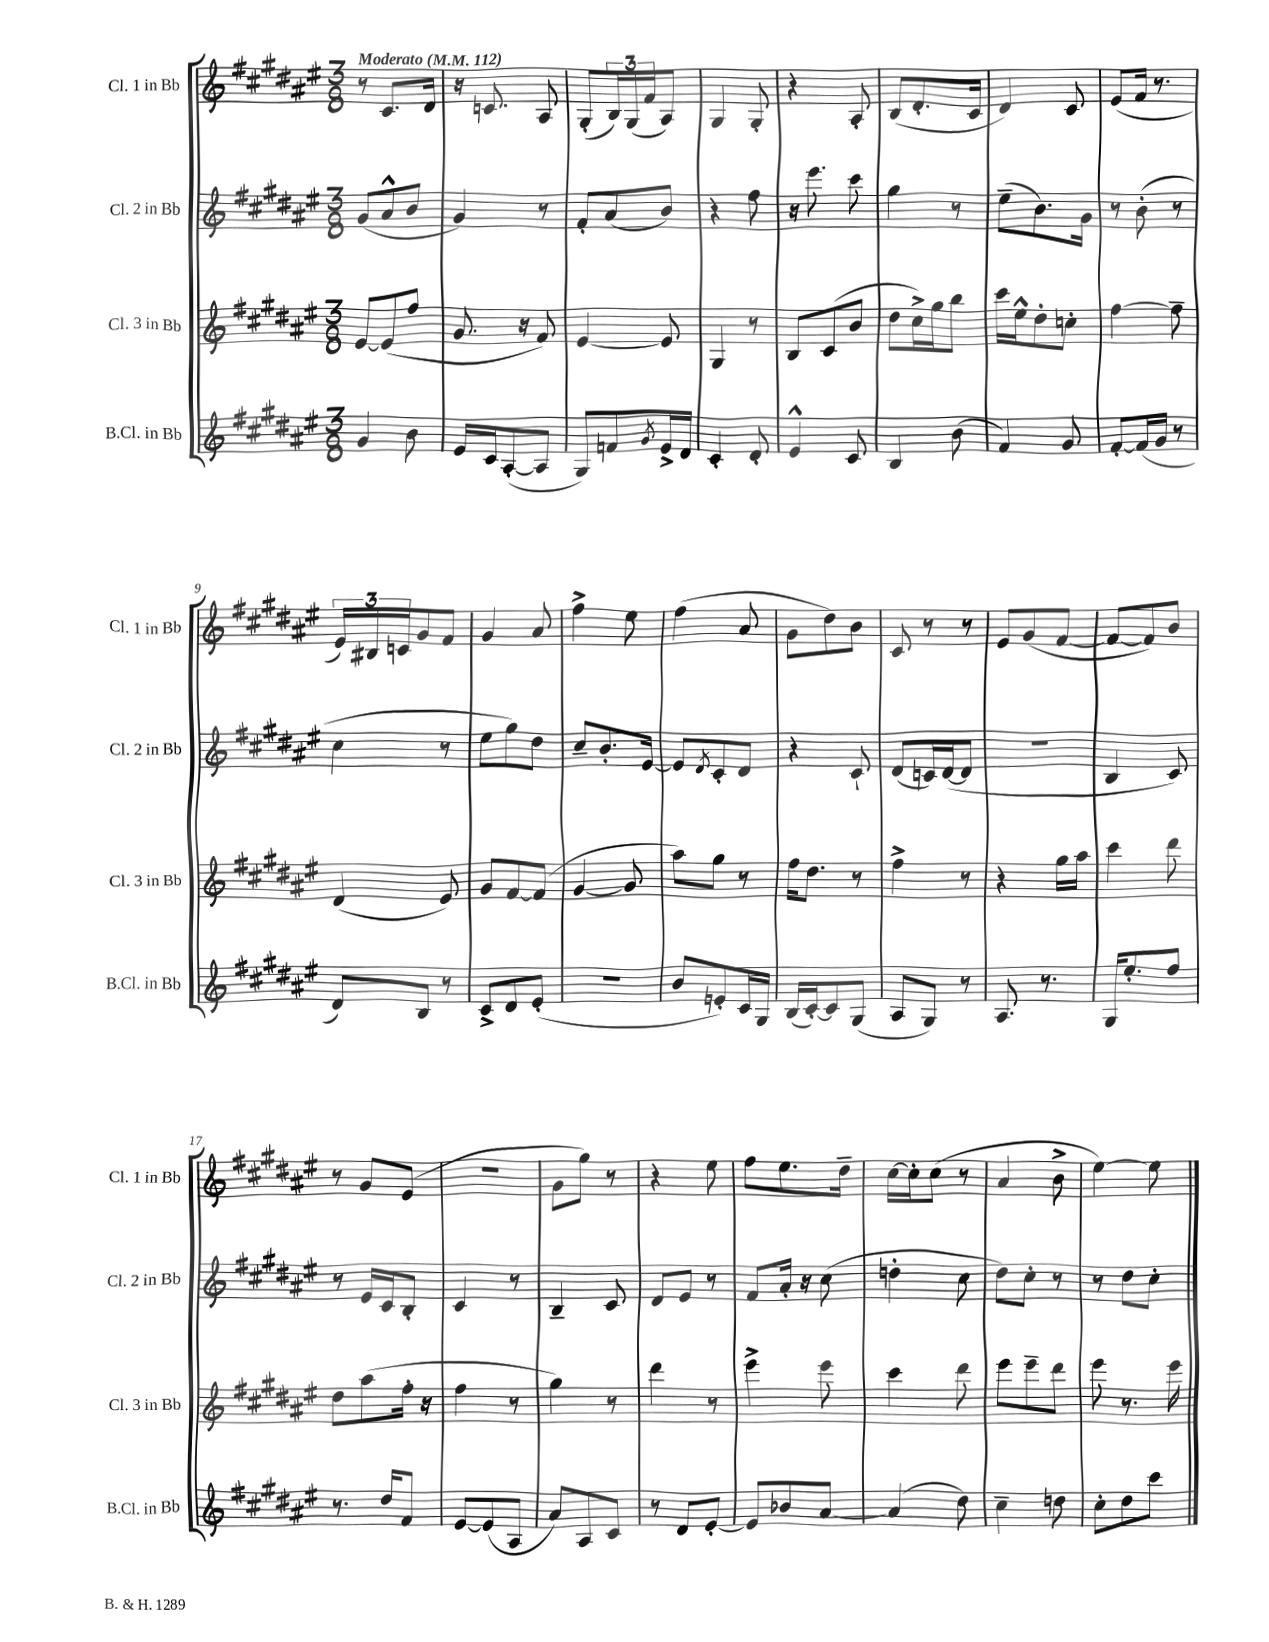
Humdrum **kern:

**kern	**kern	**kern	**kern
*part4	*part3	*part2	*part1
*staff4	*staff3	*staff2	*staff1
*I"B.Cl. in Bb	*I"Cl. 3 in Bb	*I"Cl. 2 in Bb	*I"Cl. 1 in Bb
*I'B.Cl. in Bb	*I'Cl. 3 in Bb	*I'Cl. 2 in Bb	*I'Cl. 1 in Bb
*clefG2	*clefG2	*clefG2	*clefG2
*k[f#c#g#d#a#e#]	*k[f#c#g#d#a#e#]	*k[f#c#g#d#a#e#]	*k[f#c#g#d#a#e#]
*M3/8	*M3/8	*M3/8	*M3/8
*MM112	*MM112	*MM112	*MM112
=1	=1	=1	=1
!	!	!	!LO:TX:a:B:t=Moderato
4g#/	[8e#/L	(8g#/L	8r
.	(8e#/]	8a#^^/	8.c#/L
8b\	8ff#/J	8b/J	.
.	.	.	16d#/Jk
=2	=2	=2	=2
16e#/LL	8.g#/	4g#/)	16r
16c#/J	.	.	8.cn/
([8A#'/	.	.	.
.	16r	.	.
8A#/J]	8f#/)	8r	8A#/
=3	=3	=3	=3
8G#/L)	[4e#/	8f#'/L	(8G#'/L
8fn/	.	(8a#/	24B/L)
.	.	.	(24G#/
.	.	.	24f#/J
8qg#/	.	.	.
16e#^/L	8e#/]	8b/J)	8A#/J)
16d#/JJ	.	.	.
=4	=4	=4	=4
4c#'/	4G#/	4r	4G#/
8d#'/	8r	8ff#\	8G#'/
=5	=5	=5	=5
4e#^^/	8B/L	16r	4r
.	.	8.eee#\	.
.	(8c#/	.	.
8c#/	8b/J	8ccc#\	8A#'/
=6	=6	=6	=6
4B/	8dd#\L	4gg#\	(8B/L
.	16cc#^\L)	.	8.d#'/
.	16gg#\J	.	.
(8b\	8bb\J	8r	.
.	.	.	16c#/Jk
=7	=7	=7	=7
4f#/)	16ccc#\LL	(8ee#~\L	4d#/)
.	16ee#^^\J	.	.
.	8dd#'\	8.b\)	.
8g#/	8ccn'\J	.	8c#/
.	.	16g#\Jk	.
=8	=8	=8	=8
[8f#'/L	[4ff#\	8r	(8e#/L
(16f#/L]	.	(8b'\	16f#/Jk
16g#/JJ	.	.	8.r
8r	8ff#~\]	8r	.
!!LO:LB:g=z
=9	=9	=9	=9
8d#/L)	(4d#/	4cc#\	24e#/LL)
.	.	.	24B#X/
.	.	.	24cn/J
8B/J	.	.	8g#/
8r	8e#/)	8r	8f#/J
=10	=10	=10	=10
8c#^/L	8g#/L	8ee#\L	4g#/
8d#/	[8f#/	8gg#\)	.
(8e#'/J	(8f#/J]	8dd#\J	8a#/
=11	=11	=11	=11
4.r	[4g#/	8cc#~/L	4ff#^\
.	.	8.b'/	.
.	8g#/]	.	8ee#\
.	.	[16e#/Jk	.
=12	=12	=12	=12
8b/L	8aa#\L)	8e#/L]	(4ff#\
.	.	8qd#/	.
8en'/)	8gg#\J	8c#'/	.
16c#/L	8r	8d#/J	8a#/
16G#/JJ	.	.	.
=13	=13	=13	=13
(16B/LL	16ff#\KL	4r	8g#\L
[16c#'/J)	8.dd#\J	.	.
8c#/]	.	.	8dd#\)
(8G#/J	8r	8c#`/	8b\J
=14	=14	=14	=14
8A#/L	4ff#^\	(8d#/L	8c#/
8G#/J)	.	16cn/L)	8r
.	.	([16d#/J	.
8r	8r	8d#/J]	8r
=15	=15	=15	=15
8.A#/	4r	4.r	8e#/L
.	.	.	(8g#/
8.r	.	.	.
.	16gg#\LL	.	[8f#/J
.	16aa#\JJ	.	.
=16	=16	=16	=16
16G#/KL	4ccc#\	4B/	8f#/L_
8.ee#'/	.	.	.
.	.	.	8f#/])
8ff#/J	8ddd#\	8c#/)	8b/J
!!LO:LB:g=z
=17	=17	=17	=17
8.r	8dd#\L	8r	8r
.	(8aa#\	16e#/LL	8g#/L
16dd#/KL	.	16c#/J	.
8f#/J	16ff#'\Jk	8B'/J	(8e#/J
.	16r	.	.
=18	=18	=18	=18
[8e#/L	4ff#\	4c#/	4.r
(8e#/]	.	.	.
8A#/J	8r	8r	.
=19	=19	=19	=19
8a#/L)	4gg#\)	4B~/	8g#\L
8A#/	.	.	8gg#\J)
8c#/J	8r	8c#/	8r
=20	=20	=20	=20
8r	4ddd#\	8d#/L	4r
8d#/L	.	8e#/J	.
[8e#'/J	8r	8r	8ee#\
=21	=21	=21	=21
8e#/L]	4eee#^\	8f#/L	8ff#\L
8b-X/	.	16a#'/Jk	8.ee#\
.	.	16r	.
[8a#/J	8eee#\	(8cc#\	.
.	.	.	16dd#~\Jk
=22	=22	=22	=22
(4a#/]	4ccc#\	4ddn'\	[16cc#\LL
.	.	.	16cc#'\J]
.	.	.	(8cc#\J
8dd#\)	8ddd#\	8cc#\	8r
=23	=23	=23	=23
4cc#~\	8eee#\L	8dd#\L)	4a#/
.	8eee#~\	8cc#'\J	.
8ddn\	8ddd#\J	8r	8b^\
=24	=24	=24	=24
8cc#'\L	8eee#\	8r	[4ee#\)
8dd#\	8.r	8dd#\L	.
8ccc#\J	.	8cc#'\J	8ee#\]
.	16eee#\	.	.
==	==	==	==
*-	*-	*-	*-
